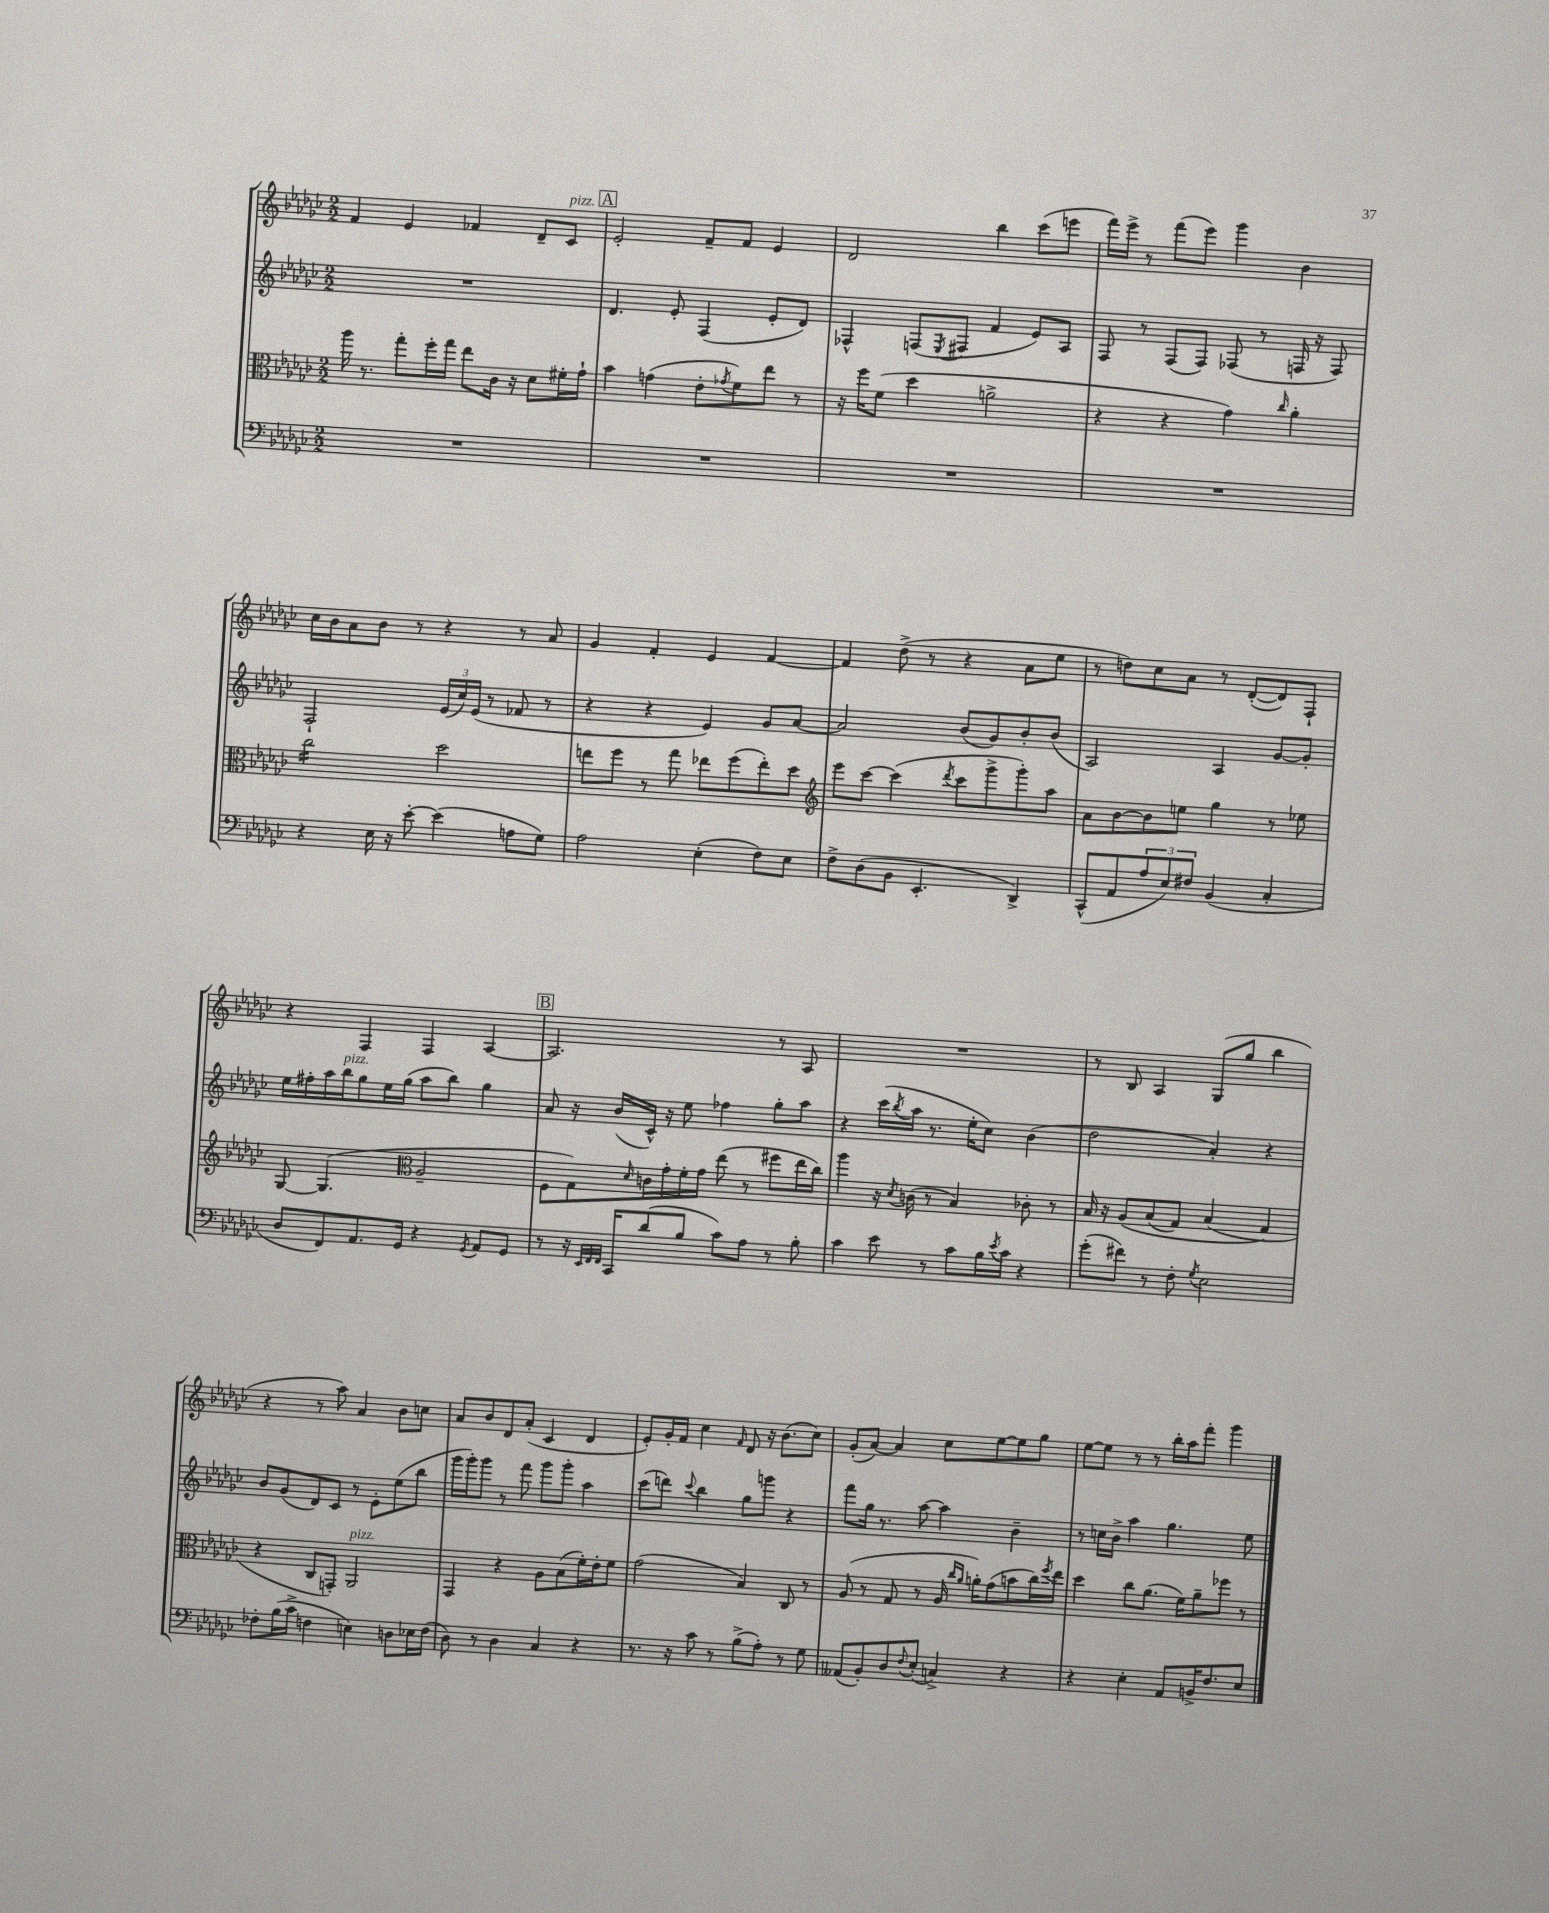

**kern	**kern	**kern	**kern
*part4	*part3	*part2	*part1
*staff4	*staff3	*staff2	*staff1
*clefF4	*clefC3	*clefG2	*clefG2
*k[b-e-a-d-g-c-]	*k[b-e-a-d-g-c-]	*k[b-e-a-d-g-c-]	*k[b-e-a-d-g-c-]
*M2/2	*M2/2	*M2/2	*M2/2
=57	=57	=57	=57
1r	16aa-\	1r	4f/
.	8.r	.	.
.	8gg-'\L	.	4e-/
.	16ff'\L	.	.
.	16gg-\JJ	.	.
.	8ee-\L	.	4f-X/
.	16c-\Jk	.	.
.	16r	.	.
.	8d-\L	.	8d-~/L
!	!	!	!LO:TX:a:i:t=pizz.
.	16f#X'\L	.	8c-/J
.	16g-`\JJ	.	.
!!LO:REH:place=s1:t=A
=58	=58	=58	=58
1r	4b-\	4.d-/	2e-'/
.	(4gn\	.	.
.	.	8e-'/	.
.	8e-'\L	(4F/	8f~/L
.	8qg-X/	.	.
.	8f\)	.	8f/J
.	8ee-\J	8e-'/L	4e-/
.	8r	8d-/J)	.
=59	=59	=59	=59
1r	16r	4F-X^^/	2d-/
.	16ff\KL	.	.
.	(8f\J	.	.
.	4dd-\	(8Fn/L	.
.	.	8qE-/	.
.	.	8F#X/J	.
.	2an^\	4f/	4bb-\
.	.	8e-/L)	(8ccc-\L
.	.	8A-/J	8eeen\J
=60	=60	=60	=60
1r	4r	8F/	16fff\LL)
.	.	.	16eee-^\JJ
.	.	8r	8r
.	4r	(8F/L	(8fff\L
.	.	8F/J)	8eee-\J)
.	4g-\)	(8F-X/	4ggg-\
.	.	8r	.
.	16qqcc-/	.	.
.	4a-'\	16Fn/	4b-\
.	.	16r	.
.	.	8F/)	.
!!LO:LB:g=z
=61	=61	=61	=61
*	*tremolo	*	*
4r	16cc-\LL	2F`/	16cc-\LL
.	16cc-\	.	16b-\J
.	16cc-\	.	8a-\
.	16cc-\	.	.
16E-\	16cc-\	.	8b-\J
16r	16cc-\	.	.
[8e-'\	16cc-\	.	8r
.	16cc-\JJ	.	.
*	*Xtremolo	*	*
(4e-\]	2dd-\	(24e-/LL	4r
.	.	24cc-/)	.
.	.	(24e-/JJ	.
.	.	8r	.
8An\L	.	8f-X/	8r
8G-\J)	.	8r	8a-/
=62	=62	=62	=62
2A-\	8een\L	4r	4g-/
.	8ff\J	.	.
.	8r	4r	4f'/
.	8gg-\	.	.
(4E-'\	8ee-X\L	4e-/)	4e-/
.	(8ff\	.	.
8F\L)	8ee-'\)	8g-/L	[4f/
8E-\J	8dd-\J	[8a-/J	.
=63	=63	=63	=63
*	*clefG2	*	*
8F^\L	8eee-\L	2a-/]	4f/]
(8D-\	[8ccc-\J	.	.
8BB-\J	(4ccc-\]	.	(8dd-^\
4.EE-'/	.	.	8r
.	8qddd-/	.	.
.	8ccc-\L	(8b-/L	4r
.	8ggg-^\	8g-/)	.
4DD-^/)	8ggg-'\)	8b-'/	8a-\L
.	8aa-\J	(8b-/J	8ee-\J
=64	=64	=64	=64
(8CC-^^/L	8a-\L	2A-/)	8r
8AA-/	[8b-\	.	8ddn\L)
12A-/	8b-\]	.	8cc-\
12E-/)	.	.	.
.	8een\J	.	8a-\J
12F#X/J	.	.	.
(4BB-/	4gg-\	4A-/	8r
.	.	.	([8d-'/L
4C-'/	8r	[8g-/L	8d-/])
.	8ee-X\	8g-'/J]	8F`/J
!!LO:LB:g=z
=65	=65	=65	=65
8D-/L	[8G-/	16ee-\LL	4r
.	.	16ff#X'\	.
8FF/)	(4.G-/]	16aa-\	.
!	!	!LO:TX:a:i:t=pizz.	!
.	.	16bb-\J	.
8.AA-/	.	8gg-\	4F/
.	.	16ee-\L	.
16GG-/Jk	.	(16gg-\JJ	.
*	*clefC3	*	*
4r	2A-~/	8aa-\L	4F/
.	.	8bb-\J)	.
8qGG-/	.	.	.
8AA-/L	.	4gg-\	[4A-/
8GG-/J	.	.	.
!!LO:REH:place=s1:t=B
=66	=66	=66	=66
8r	8F\L	8a-/	2.A-/]
16r	8G-\)	16r	.
32qqEE-/LLL	.	.	.
32qqFF/	.	.	.
32qqFF/JJJ	.	.	.
16CC-/KL	.	(16b-/LL	.
.	16qqd-/	.	.
(8d-/	16cn\L	16c-^^/JJ)	.
.	16g-'\	16r	.
8B-/J	16f'\	8ee-\	.
.	16g-\JJ	.	.
8c-\L)	(8ee-\	4ff-X\	.
8A-\J	8r	.	.
8r	8ff#X\L	8gg-'\L	8r
8B-'\	16ee-\L	8aa-\J	8A-/
.	16cc-\JJ)	.	.
=67	=67	=67	=67
4c-\	4aa-\	4r	1r
8e-\	16r	(16ccc-\LL	.
.	8qd-/	8qbb-/	.
.	(16cn\	16aa-\JJ	.
8r	8r	8.r	.
8c-\L	4B-/)	.	.
.	.	16ee-'\KL	.
16B-\L	.	8cc-\J)	.
8qe-/	.	.	.
16c-\JJ	.	.	.
4r	8c-X'\	(4b-\	.
.	8r	.	.
=68	=68	=68	=68
(8g-'\L	16B-/	2dd-\	8r
.	16r	.	.
8f#X\J)	(8A-/L	.	8B-/
8r	(8B-/	.	4A-/
8F'\	8G-/J)	.	.
8qG-/	.	.	.
2E-\	(4B-/	4a-'/)	(8G-/L
.	.	.	8gg-/J
.	4G-/)	4r	4bb-\
!!LO:LB:g=z
=69	=69	=69	=69
8F-X'\L	4r	8b-/L	4r
(16B-\L	.	(8g-/	.
16c-^\JJ	.	.	.
4Fn\	8C-/L	8d-/)	8r
.	8GGn'/J)	8c-/J	8aa-\)
!	!LO:TX:a:i:t=pizz.	!	!
4En\)	2AA-/	8r	4a-/
.	.	8e-'\L	.
8Dn\L	.	(8ee-\	8b-\L
16E-X\L	.	8bb-\J	8ccn\J
(16F\JJ	.	.	.
=70	=70	=70	=70
8D-\)	4GG-/	16ggg-\LL	8a-/L
.	.	16ggg-'\J)	.
8r	.	8ggg-\J	8b-/
4D-\	4r	8r	8d-/
.	.	8fff\	(8a-'/J
4C-/	8A-\L	8ggg-\L	4c-/
.	(8B-\	8ggg-'\J	.
4r	16f'\L)	4aa-\	4d-/
.	16e-'\J	.	.
.	8f\J	.	.
=71	=71	=71	=71
8.r	(2g-\	(8ccc-\L	8e-'/L)
.	.	8dddn\J)	16g-'/L
16r	.	.	16f/JJ
.	.	8qqccc-/	.
8c-\	.	4bb-\	4cc-\
8r	.	.	.
.	.	.	16qqf/
(8B-^\L	4B-/)	8gg-\L	8d-/
8A-'\J)	.	8gggn\J	16r
.	.	.	(8.b-\L
8r	8C-/	4r	.
8G-\	8r	.	8cc-\J)
=72	=72	=72	=72
(8AA--X/L	(8A-/	8fff\L	(8g-'/L
8BB-'/)	8r	16gg-\Jk	[8a-/J)
.	.	8.r	.
8D-/	8G-/	.	4a-/]
8qqF/	.	.	.
(8E-'/J	8r	[8aa-\	.
4Cn^/)	16A-/	4aa-\]	8cc-\L
.	16qqcc-/LL	.	.
.	16qqa-/JJ	.	.
.	16an'\KL)	.	.
.	(8g-\	.	[8ee-\
4r	8bn\	4b-~\	8ee-\]
.	16cc-\L)	.	8gg-\J
.	8qff/	.	.
.	16ee-\JJ	.	.
=73	=73	=73	=73
4r	4dd-\	8r	[8ee-\L
.	.	16ccn\LL	8ee-\J]
.	.	16b-^\JJ	.
4E-'\	8cc-\L	4aa-\	8r
.	(8.a-\J	.	8r
8AA-/L	.	4.gg-\	16bb-'\LL
.	16f\KL)	.	16aa-\J
16BBn^/K	8a-~\	.	8fff'\J
8.F/	.	.	.
.	8ff-X\J	.	4ggg-\
8E-/J	8r	8ee-\	.
==	==	==	==
*-	*-	*-	*-
